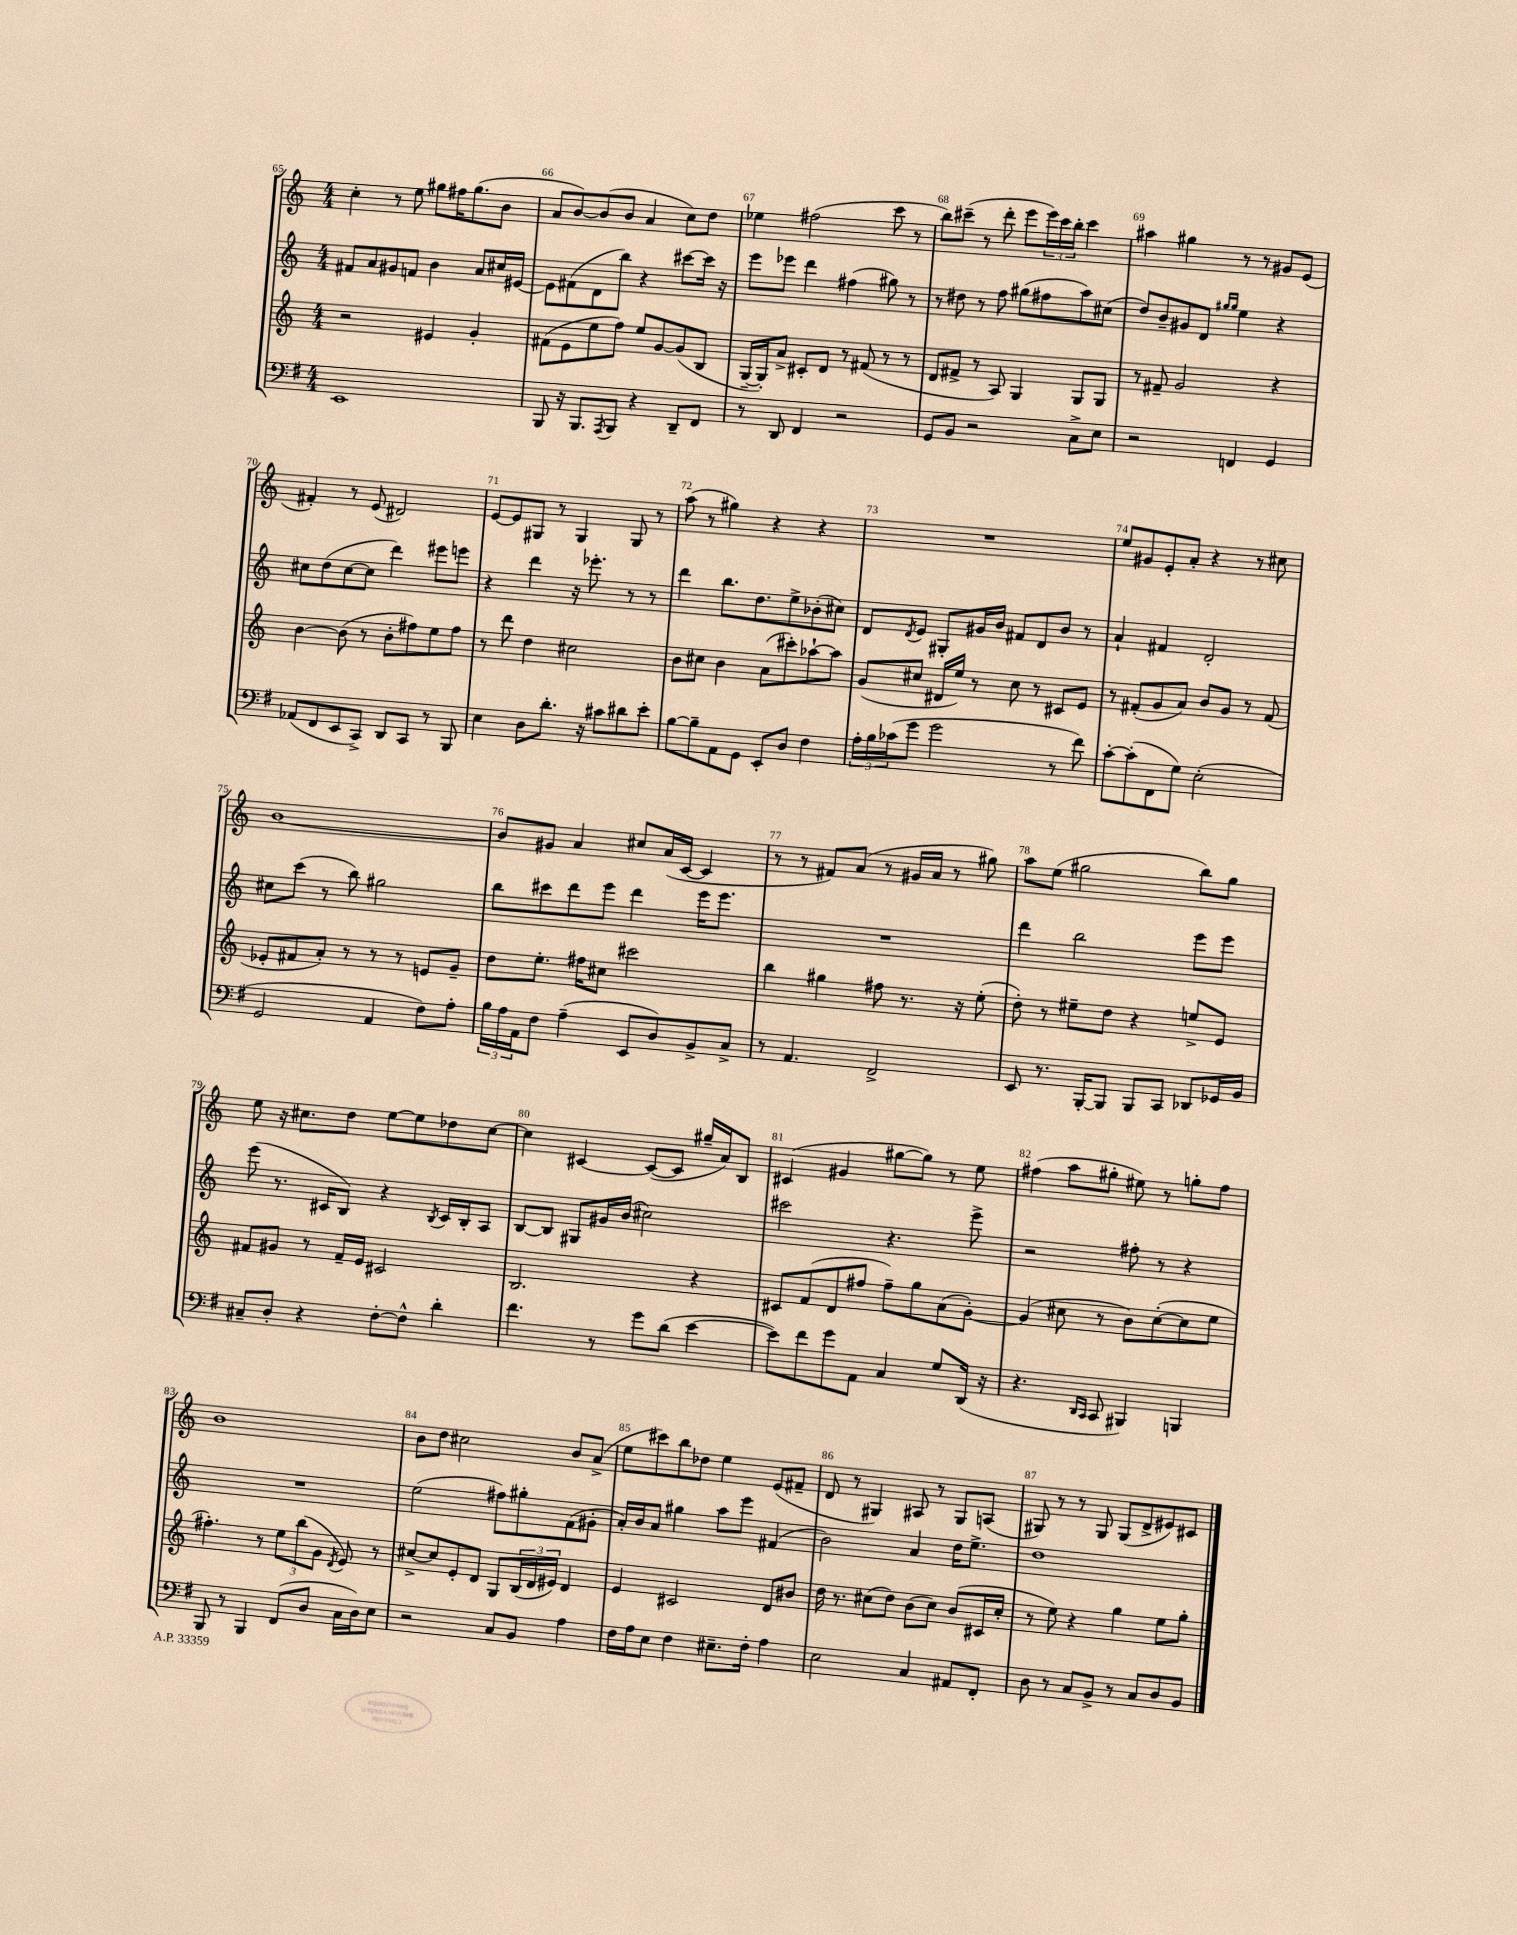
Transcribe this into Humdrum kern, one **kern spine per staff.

**kern	**kern	**kern	**kern
*staff4	*staff3	*staff2	*staff1
*clefF4	*clefG2	*clefG2	*clefG2
*k[f#]	*k[]	*k[]	*k[]
*M4/4	*M4/4	*M4/4	*M4/4
1EE	2r	8f#	4cc'
.	.	8a	.
.	.	8g#	8r
.	.	8f	8ee
.	4e#	4b	8gg#
.	.	.	16ff#
.	.	.	(8.gg#
.	4g'	8a	.
.	.	16cc#	8b
.	.	[16e#	.
=	=	=	=
8BBB	(8f#	8e#]	8a
16r	8e	(8f#	[8b)
8.BBB	.	.	.
.	8ee	8d	(8b]
8qAAA	.	.	.
8BBB	8ff)	8bb)	8b
4r	8ee	4r	4a
.	[8g	.	.
8DD~	(8g]	[8ccc#	8cc)
8FF#	8B	16ccc#]	8dd
.	.	16r	.
=	=	=	=
8r	[16G~	8eee	4ee-
.	16G'])	.	.
8DD	8a^	8eee-	.
4FF#	8c#'	4ddd	(2ff#
.	8d	.	.
2r	8r	(4ff#	.
.	(8f#	.	.
.	8r	8gg#)	8ccc
.	8r	8r	8r
=	=	=	=
8GG	8d	8r	8bb)
8BB	8f#^	8dd#	(8ccc#~
2r	8r	8r	8r
.	8A)	8ff	8ddd'
.	4G	(8gg#	8eee
.	.	8ff#	24eee)
.	.	.	24ccc#
.	.	.	24bb'
8C^	8G	8aa)	4ccc#
8E	8G	(8cc#	.
=	=	=	=
2r	8r	8dd)	4aa#
.	8f#~	8b~	.
.	2g	8g#	4gg#
.	.	8d	.
.	.	16qqgg#	.
.	.	16qqgg#	.
4FF	.	4ee	8r
.	.	.	8r
4GG	4r	4r	8g#
.	.	.	(8e
=	=	=	=
(8AA-	[4b	8cc#	4f#')
8FF#	.	(8dd	.
8EE	(8b]	[8cc#	8r
8CC^)	8r	8cc#]	(8e
8DD	8b'	4ddd)	2d#)
8CC	8ff#)	.	.
8r	8ee	8eee#	.
8BBB	8ff#	8eee	.
=	=	=	=
4E	8r	4r	[8e
.	8ddd	.	8e]
8D	4dd	4ddd	8G#
8.d'	.	.	8r
.	2cc#	16r	4G#
16r	.	8.eee-'	.
8c#	.	.	.
8d#	.	8r	8G#
8e'	.	8r	8r
=	=	=	=
[8B	8b	4ddd	(8aa
8B~]	8cc#	.	8r
8AA	4b	8.bb	4gg#)
8GG	.	.	.
.	.	8.dd	.
8EE'	(8a	.	4r
8D	8ccc#')	8ee^	.
4F#	[8aa-`	(8b-'	4r
.	8aa-]	8cc#)	.
=	=	=	=
24A'	(8g	8d	1r
24B	.	.	.
(24c-	.	.	.
.	.	8qd	.
8g	8cc#	8e	.
2g	16d#	8G#'	.
.	16ee)	.	.
.	8r	16g#	.
.	.	16b	.
.	8cc#	8f#	.
.	8r	8d	.
8r	8c#	8b	.
8f#)	8e	8r	.
=	=	=	=
[8c'	8r	4a`	8ee
(8c']	(8f#'	.	8g#
8FF#	8g	4f#	8e'
8G)	8a)	.	8a'
(2E'	8b	2d'	4r
.	8g	.	.
.	8r	.	8r
.	(8f#	.	8cc#
=	=	=	=
2GG	8e-'	8cc#	[1b
.	8f#	(8ccc	.
.	8a')	8r	.
.	8r	8bb)	.
4AA	8r	2gg#	.
.	8r	.	.
8F#)	8e	.	.
8A'	8g~	.	.
=	=	=	=
24B	8dd	8bb	8b]
24A	.	.	.
24AA	.	.	.
8F#	8.ee'	8ccc#	8g#
(4A~	.	8ddd	4a
.	16ff#	.	.
.	8cc#	8eee	.
8EE	2ccc#	4ddd	8cc#
8D)	.	.	(16a
.	.	.	[16c
8BB^	.	16eee	4c]
.	.	8.eee	.
8C^	.	.	.
=	=	=	=
8r	4bb	1r	8r
4.AA	.	.	8r
.	4gg#	.	8f#)
.	.	.	(8a
2FF#^	8ff#	.	8r
.	8.r	.	16g#
.	.	.	16a
.	.	.	8r
.	16r	.	.
.	(8ee'	.	8gg#)
=	=	=	=
8EE	8dd')	4ddd	8aa
8.r	8r	.	(8ee
.	8ee#~	2bb	2gg#
[16BBB'	.	.	.
8BBB]	8dd	.	.
8BBB	4r	.	.
8CC	.	.	.
8DD-	8ee^	8eee	8bb)
16GG-	8e	8eee	8gg#
16BB	.	.	.
=	=	=	=
8C#~	8f#	(8eee	8ee
8D'	8g#	8.r	16r
.	.	.	8.cc#
4r	8r	.	.
.	.	16c#	.
.	16f#~	8B)	8dd
.	16e	.	.
[8F#'	2c#	4r	[8ee
8F#^^]	.	.	8ee]
.	.	8qB	.
4d'	.	16c#	8dd-
.	.	16B'	.
.	.	8A	[8cc#
=	=	=	=
4.f#	2.B	[8B	4cc#]
.	.	8B]	.
.	.	8G#	[4c#
8r	.	16g#	.
.	.	(16b	.
8g	.	2cc#)	(8c#_
(8d	.	.	8c#]
[4e	4r	.	16gg#~
.	.	.	16a)
.	.	.	8B
=	=	=	=
8e])	8c#	2ccc#	(4c#
8f#	(8f	.	.
8g	8d	.	4g#
8AA	8ff#	.	.
4C	8ff#~)	4.r	[8gg#
.	8gg	.	8gg#])
8G	(8a	.	8r
(16DD	[8g')	8eee^	8ee
16r	.	.	.
=	=	=	=
4.r	(4g]	2r	(4ff#
.	8cc#	.	8aa
16qqDD	.	.	.
16qqCC	.	.	.
8CC	8r	.	8gg#'
4BBB#)	8b)	8ff#'	8ee#)
.	([8cc#'	8r	8r
4BBB	8cc#]	4r	8gg'
.	8ee	.	8ff#
=	=	=	=
8BBB	4.ff#')	1r	1b
8r	.	.	.
4BBB	.	.	.
.	8r	.	.
(8FF#	12ee	.	.
.	(12bb	.	.
8D	.	.	.
.	12g	.	.
.	8qd	.	.
16C	8e)	.	.
16D)	.	.	.
8E	8r	.	.
=	=	=	=
2r	[8cc#^	(2ee	8b
.	8cc#]	.	8dd
.	8e'	.	2cc#
.	8d	.	.
8C	8G	8ff#)	.
8BB	(24B	8gg#'	.
.	24d	.	.
.	24e#)	.	.
4A	4d	(8f	8b
.	.	8g#'	(8a^
=	=	=	=
16F#	4e	16a')	8ee
16A	.	16b	.
8E	.	8a	8ccc#)
4F#	2c#	4gg#	8bb
.	.	.	8dd-
8.E#~	.	8aa	4ee
.	.	8eee	.
16F#'	.	.	.
4A	8d	(4f#	(8e
.	8b#	.	8f#~
=	=	=	=
2E	16dd	2b)	8d
.	8.r	.	.
.	.	.	8r
.	(8cc#	.	4G#)
.	8dd)	.	.
4C	(8b	4a	8A#
.	8cc#)	.	8r
8AA#	(8b	16dd	8G#
.	.	8.ee^	.
8FF#'	16c#	.	(8A
.	16cc#'	.	.
=	=	=	=
8D	8r	1dd	8G#)
8r	8ee)	.	8r
8C	4r	.	8r
8BB^	.	.	8G#
8r	4gg	.	(8G#
8C	.	.	8d^
8D	8ee	.	8e#)
8BB	8gg'	.	8c#
==	==	==	==
*-	*-	*-	*-
